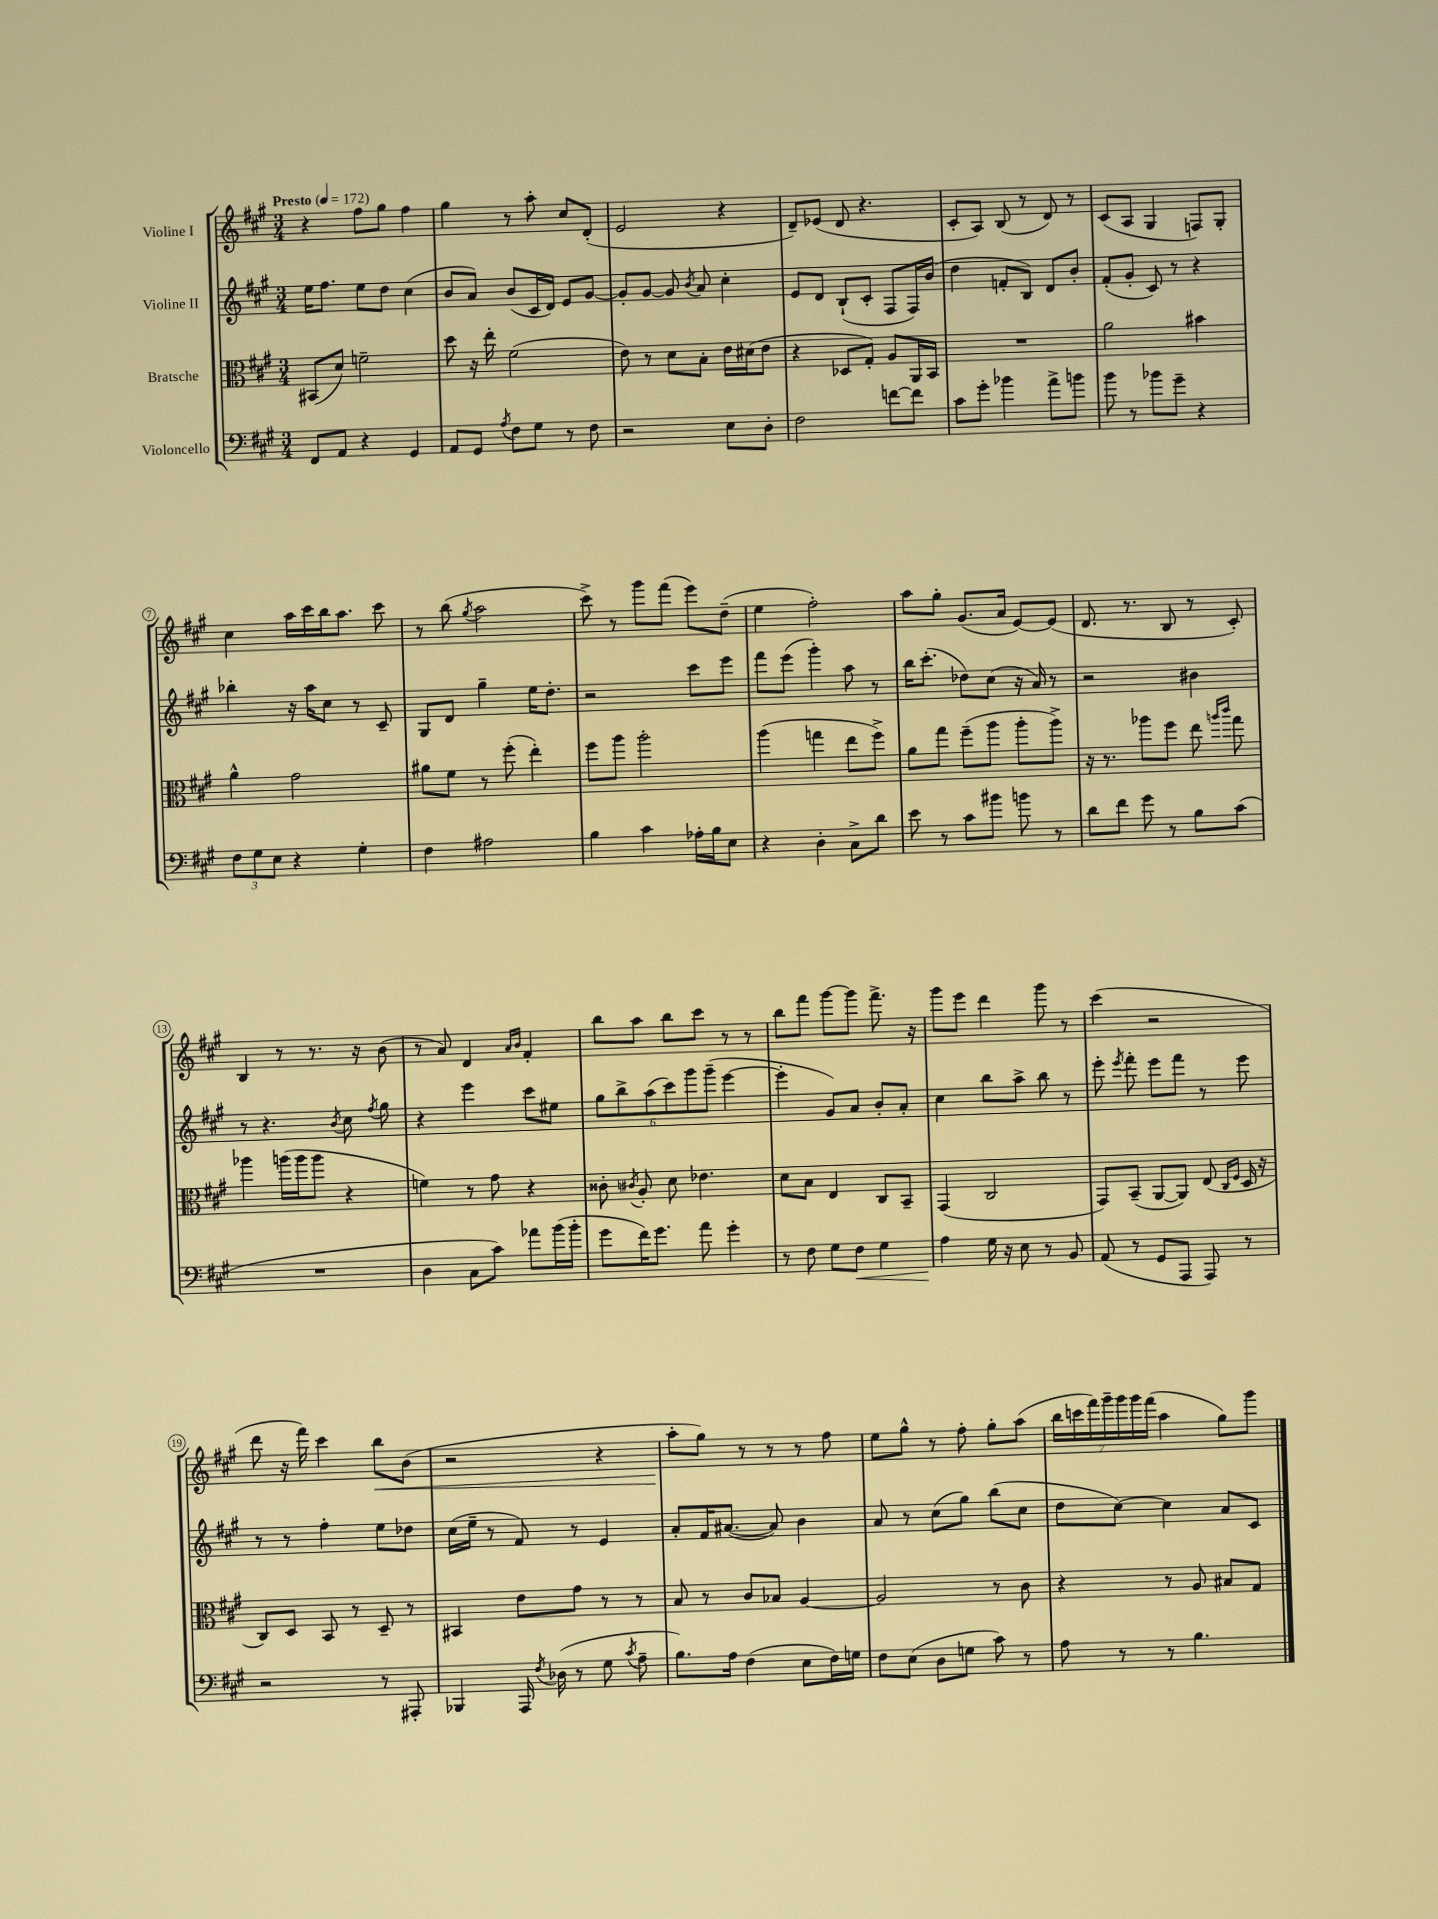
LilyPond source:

<<
\new StaffGroup <<
\new Staff = "s0" \with { instrumentName = "Violine I" } {
    \clef treble \key a \major \numericTimeSignature \time 3/4 \tempo "Presto" 4 = 172
    \autoBeamOff r4 fis''8[ gis''8] fis''4 |
    gis''4 r8 a''8-. cis''8[ d'8]-.( |
    e'2 r4 |
    d'8[--) ees'8]( d'8 r4. |
    cis'8[-. a8]) b8( r8 d'8) r8 |
    cis'8[( a8] gis4 f8[) gis8]-. |
    cis''4 a''16[ cis'''16 b''16 a''8.] cis'''8 |
    r8 b''8( \acciaccatura { gis''8 } a''2 |
    cis'''8->) r8 gis'''8[ fis'''8]( e'''8[) d''8]--( |
    e''4 fis''2-.) |
    a''8[ gis''8]-. gis'8.[( a'16] e'8[~) e'8]( |
    d'8. r8. b8 r8 cis'8-.) |
    b4 r8 r8. r16 b'8( |
    r8 a'8) d'4 \grace { a'16[ b'16] } fis'4-. |
    b''8[ a''8] b''8[ cis'''8] r8 r8 |
    b''8[ fis'''8] gis'''8[~ gis'''8] fis'''8.-> r16 |
    gis'''8[ e'''8] d'''4 gis'''8 r8 |
    cis'''4( r2 |
    d'''8 r16 fis'''16) cis'''4 b''8[\< b'8]( |
    r2 r4 |
    a''8[-.\! gis''8]) r8 r8 r8 fis''8 |
    e''8[ gis''8]-^ r8 fis''8-. gis''8[-. a''8]( |
    \tuplet 7/4 { b''16[ c'''16 fis'''16) gis'''16-- gis'''16 gis'''16 fis'''16]( } a''4 gis''8[) gis'''8] \bar "|." |
}
\new Staff = "s1" \with { instrumentName = "Violine II" } {
    \clef treble \key a \major \numericTimeSignature \time 3/4
    \autoBeamOff e''16[ fis''8.] e''8[ d''8] cis''4( |
    b'8[ a'8]) b'8[( cis'16 d'16]) e'8[ gis'8]~ |
    gis'8[-. gis'8]~ gis'8 \acciaccatura { b'8 } a'8 cis''4-. |
    e'8[ d'8] b8[-!( cis'8]-. fis8[ fis16) b'16]( |
    d''4 f'8[-. b8]) d'8[ b'8]-. |
    fis'8[-.( gis'8]-. cis'8) r8 r4 |
    bes''4-. r16 a''16[ cis''8] r8 cis'8-- |
    gis8[ d'8] gis''4-- e''16[ d''8.]-. |
    r2 cis'''8[ e'''8] |
    fis'''8[ e'''8]( gis'''4-.) a''8 r8 |
    b''16[ cis'''8.]-.( des''8[) cis''8]( r16 a'16) r8 |
    r2 bis'4 |
    r8 r4. \acciaccatura { b'8 } cis''8 \acciaccatura { fis''8 } gis''8 |
    r4 e'''4 cis'''8[ eis''8] |
    \tuplet 6/4 { gis''8[ b''8-> a''8( cis'''8) gis'''8 gis'''8]--( } e'''4~ |
    e'''4-. gis'8[) a'8] b'8[-. a'8]-. |
    cis''4 b''8[ a''8]-> b''8 r8 |
    e'''8-. \acciaccatura { e'''8 } fis'''8-. e'''8[ fis'''8] r8 e'''8 |
    r8 r8 fis''4-. e''8[ des''8] |
    cis''16[( e''16]-- r8 fis'8) r8 e'4 |
    a'8[-. fis'16 ais'8.]~( ais'8) b'4 |
    a'8 r8 cis''8[( gis''8]) b''8[( cis''8] |
    d''8[ cis''8]~) cis''4 a'8[ cis'8] \bar "|." |
}
\new Staff = "s2" \with { instrumentName = "Bratsche" } {
    \clef alto \key a \major \numericTimeSignature \time 3/4
    \autoBeamOff bis,8[( d'8]) f'2-- |
    d''8 r16 e''16-. fis'2( |
    e'8) r8 d'8[ b8]-. e'16[ dis'16( e'8] |
    r4 des8[ gis8]-.) a8[ a,16 b,16] |
    R2. |
    a'2 bis'4 |
    a'4-^ gis'2 |
    ais'8[ fis'8] r8 fis''8-.( e''4-.) |
    fis''8[ a''8] a''2-. |
    a''4( g''4 e''8[ fis''8]->) |
    a'8[ gis''8] fis''8[--( a''8] a''8[-. a''8]->) |
    r16 r8. aes''8[ fis''8] e''8 \grace { a''16[ cis'''16] } gis''8 |
    aes''4 a''16[( a''16 a''8] r4 |
    f'4) r8 gis'8 r4 |
    cisis'8-. \acciaccatura { cis'8 } a8-. d'8 ees'4. |
    d'8[ b8] e4 cis8[ b,8]-- |
    gis,4( cis2 |
    gis,8[) b,8]--( a,8[~ a,8]) e8( \grace { cis16[ fis16] } d16 r16 |
    cis8[) d8] b,8 r8 d8-- r8 |
    bis,4 e'8[ gis'8] r8 r8 |
    b8 r8 cis'8[ bes8] a4~ |
    a2 r8 cis'8 |
    r4 r8 a8 bis8[ gis8] \bar "|." |
}
\new Staff = "s3" \with { instrumentName = "Violoncello" } {
    \clef bass \key a \major \numericTimeSignature \time 3/4
    \autoBeamOff fis,8[ a,8] r4 gis,4 |
    a,8[ gis,8] \acciaccatura { a8 } fis8[ gis8] r8 fis8 |
    r2 e8[ d8]-. |
    fis2 f'8[~ f'8] |
    cis'8[ gis'8]-. bes'4 a'8[-> b'8] |
    b'8 r8 bes'8[ gis'8]-- r4 |
    \tuplet 3/2 { fis8[ gis8 e8] } r4 gis4-. |
    fis4 ais2 |
    b4 cis'4 aes16[-. b16 e8] |
    r4 d4-. cis8[-> d'8] |
    e'8 r8 cis'8[ bis'8] b'8 r8 |
    d'8[ fis'8] gis'8 r8 b8[ cis'8]( |
    R2. |
    d4 cis8[ cis'8]) aes'8[ b'16( b'16]-. |
    gis'8[ fis'16) gis'8.] a'8 gis'4-. |
    r8 fis8 gis8[ fis8]\< gis4 |
    a4\! gis16 r16 e8 r8 b,8 |
    a,8( r8 gis,8[ a,,8] a,,8) r8 |
    r2 r8 ais,,8-. |
    bes,,4 a,,16 \acciaccatura { fis8 } des16( r8 gis8 \acciaccatura { cis'8 } a8-- |
    b8.[) a16] fis4( e8[ fis16) g16] |
    fis8[ e8]( d8[ g8] cis'8) r8 |
    a8 r8 r8 b4. \bar "|." |
}
>>
>>
\layout { \context { \Score \override BarNumber.stencil = #(make-stencil-circler 0.1 0.3 ly:text-interface::print) } }
